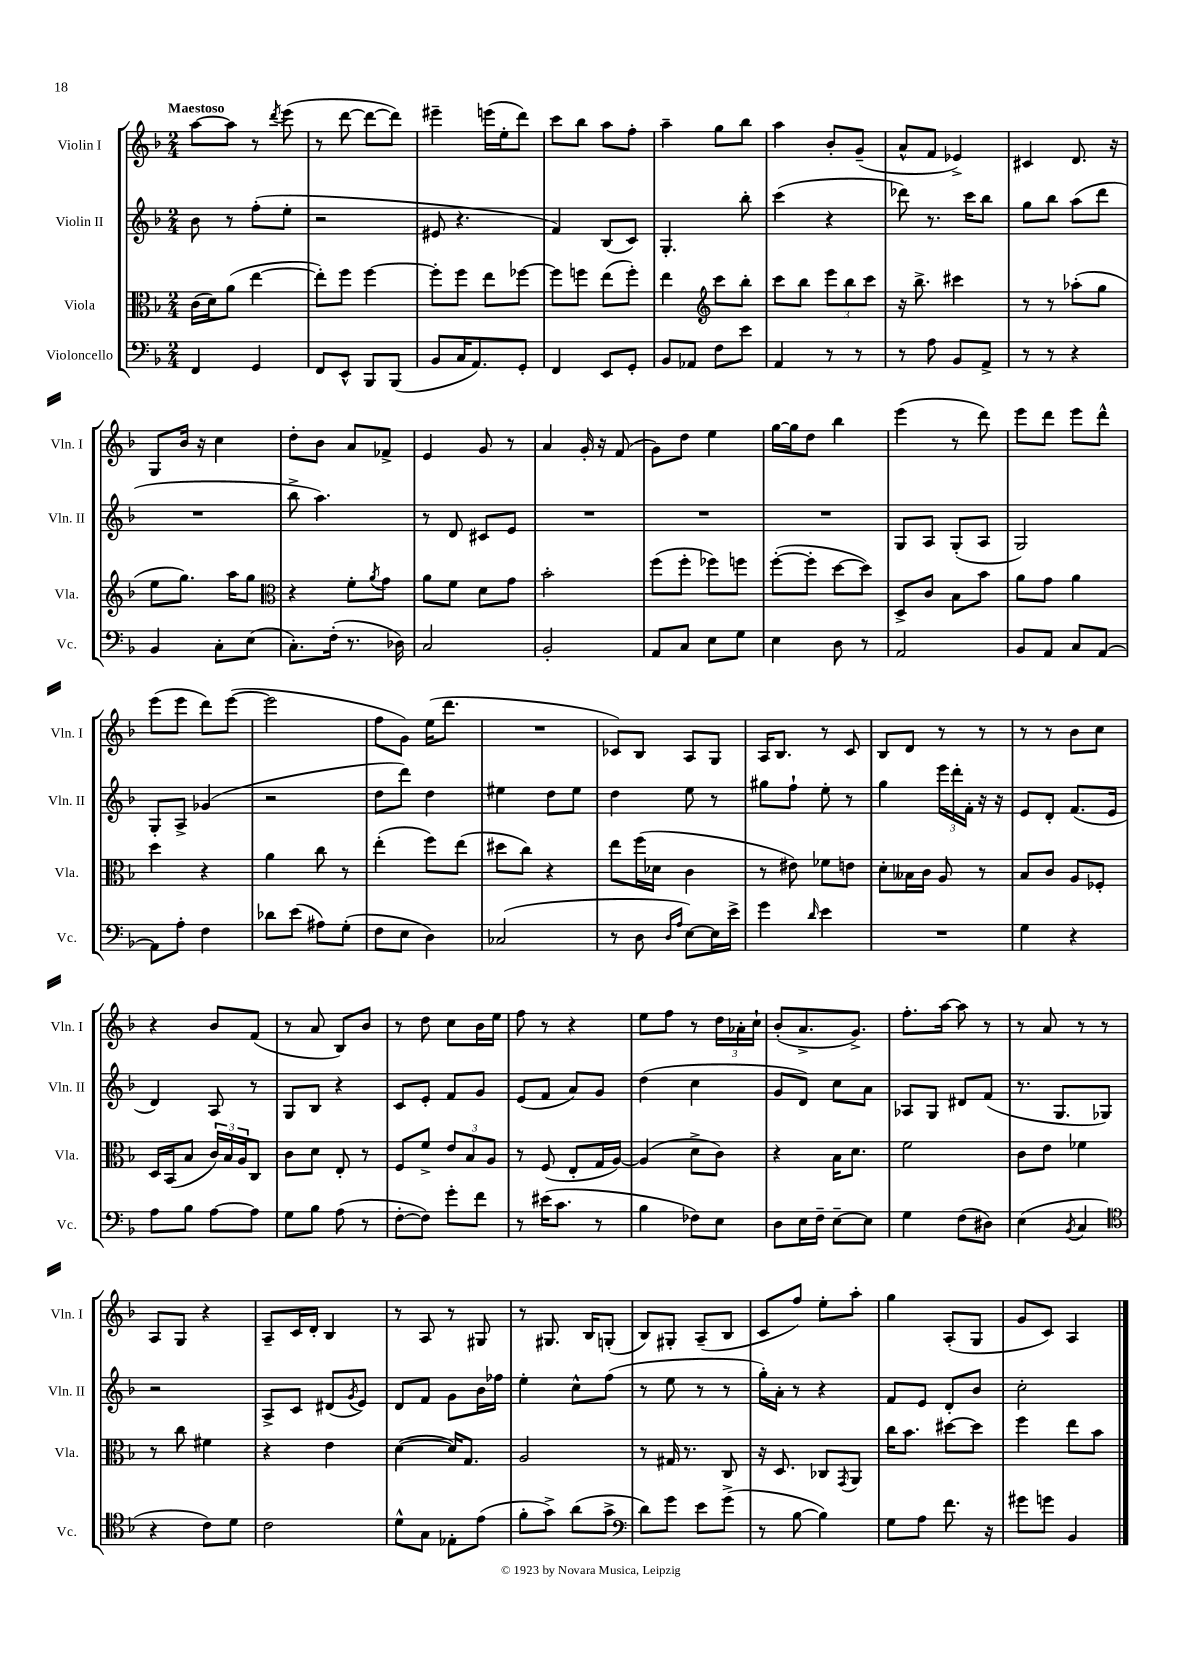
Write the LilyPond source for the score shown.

<<
\new StaffGroup <<
\new Staff = "s0" \with { instrumentName = "Violin I" shortInstrumentName = "Vln. I" } {
    \clef treble \key f \major \numericTimeSignature \time 2/4 \tempo "Maestoso"
    a''8~ a''8 r8 \acciaccatura { d'''8 } e'''8( |
    r8 d'''8~ d'''8~ d'''8) |
    eis'''4-- e'''16( e''16-. d'''8) |
    c'''8 bes''8 a''8 f''8-. |
    a''4-- g''8 bes''8 |
    a''4 bes'8-. g'8--( |
    a'8-^ f'8 ees'4->) |
    cis'4 d'8. r16 |
    g8 bes'16 r16 c''4 |
    d''8-. bes'8 a'8 fes'8-> |
    e'4 g'8 r8 |
    a'4 g'16-. r16 f'8( |
    g'8) d''8 e''4 |
    g''16~ g''16 d''8 bes''4 |
    e'''4( r8 d'''8) |
    e'''8 d'''8 e'''8 d'''8-^ |
    e'''8( e'''8 d'''8) e'''8~( |
    e'''2 |
    f''8 g'8) e''16( d'''8. |
    R2 |
    ces'8) bes8 a8 g8 |
    a16 bes8. r8 c'8 |
    bes8 d'8 r8 r8 |
    r8 r8 bes'8 c''8 |
    r4 bes'8 f'8( |
    r8 a'8 bes8) bes'8 |
    r8 d''8 c''8 bes'16 e''16 |
    f''8 r8 r4 |
    e''8 f''8 r8 \tuplet 3/2 { d''16 aes'16-. c''16-! } |
    bes'8-.( a'8.-> g'8.->) |
    f''8.-. a''16~ a''8 r8 |
    r8 a'8 r8 r8 |
    a8 g8 r4 |
    a8-- c'16 d'16-. bes4 |
    r8 a8 r8 gis8 |
    r8 gis8. bes16 g8-.( |
    bes8) gis8-. a8--( bes8 |
    c'8 f''8) e''8-. a''8-. |
    g''4 a8-.( g8 |
    g'8 c'8) a4 \bar "|." |
}
\new Staff = "s1" \with { instrumentName = "Violin II" shortInstrumentName = "Vln. II" } {
    \clef treble \key f \major \numericTimeSignature \time 2/4
    bes'8 r8 f''8-.( e''8-. |
    r2 |
    eis'8 r4. |
    f'4) bes8( c'8) |
    g4.-. bes''8-. |
    c'''4( r4 |
    des'''8) r8. c'''16 bes''8 |
    g''8 bes''8 a''8( d'''8 |
    R2 |
    bes''8-> a''4.) |
    r8 d'8 cis'8 e'8 |
    R2 |
    R2 |
    R2 |
    g8 a8 g8-.( a8 |
    g2) |
    g8-. a8-> ges'4( |
    r2 |
    d''8 d'''8) d''4 |
    eis''4 d''8 eis''8 |
    d''4 e''8 r8 |
    gis''8 f''8-! e''8-. r8 |
    g''4 \tuplet 3/2 { e'''16 d'''16-. f'16-. } r16 r16 |
    e'8 d'8-. f'8.( e'16 |
    d'4) a8 r8 |
    g8 bes8 r4 |
    c'8 e'8-. f'8 g'8 |
    e'8( f'8 a'8) g'8 |
    d''4( c''4 |
    g'8 d'8) c''8 a'8 |
    aes8 g8 dis'8 f'8( |
    r8. g8. ges8) |
    r2 |
    a8-> c'8 dis'8( \acciaccatura { g'8 } e'8) |
    d'8 f'8 g'8 bes'16 fes''16 |
    e''4-. c''8-^ f''8( |
    r8 e''8 r8 r8 |
    g''16-.) a'16-. r8 r4 |
    f'8 e'8 d'8-. bes'8 |
    c''2-. \bar "|." |
}
\new Staff = "s2" \with { instrumentName = "Viola" shortInstrumentName = "Vla." } {
    \clef alto \key f \major \numericTimeSignature \time 2/4
    c'16( d'16) a'8( e''4~ |
    e''8-.) f''8 f''4~ |
    f''8-. f''8 e''8 fes''8~ |
    fes''8 f''8 e''8( f''8-.) |
    e''4 \clef treble c'''8 bes''8-. |
    c'''8 bes''8 \tuplet 3/2 { e'''8 bes''8 c'''8 } |
    r16 bes''8.-> cis'''4 |
    r8 r8 aes''8-.( g''8 |
    e''8 g''8.) a''16 g''8 |
    \clef alto r4 f'8-. \acciaccatura { a'8 } g'8 |
    a'8 f'8 d'8 g'8 |
    bes'2-. |
    f''8( f''8-. fes''8) f''8 |
    f''8~-.( f''8-. d''8~ d''8) |
    d8-> c'8 bes8 bes'8 |
    a'8 g'8 a'4 |
    d''4 r4 |
    a'4 c''8 r8 |
    e''4-.( f''8) e''8( |
    dis''8 c''8) r4 |
    e''8 f''16( des'16 c'4 |
    r8 eis'8) fes'8 e'8 |
    d'8-. beses16 c'16 a8 r8 |
    bes8 c'8 a8 fes8-. |
    d16 bes,16( bes8 \tuplet 3/2 { c'16) bes16 a16 } c8 |
    c'8 d'8 e8-. r8 |
    f8 f'8-> \tuplet 3/2 { e'8 bes8 a8 } |
    r8 f8( e8-. g16 a16~) |
    a4( d'8-> c'8) |
    r4 bes16 d'8. |
    f'2 |
    c'8 e'8 fes'4 |
    r8 c''8 fis'4 |
    r4 e'4 |
    d'4~( d'16) g8. |
    a2 |
    r8 gis16 r8. c8 |
    r16 d8. ces8 \acciaccatura { g,8 } a,8 |
    c''16 bes'8. dis''8~ dis''8 |
    f''4 e''8 bes'8 \bar "|." |
}
\new Staff = "s3" \with { instrumentName = "Violoncello" shortInstrumentName = "Vc." } {
    \clef bass \key f \major \numericTimeSignature \time 2/4
    f,4 g,4 |
    f,8 e,8-^ bes,,8 bes,,8( |
    bes,8 c16 a,8.) g,8-. |
    f,4 e,8 g,8-. |
    bes,8 aes,8 f8 e'8 |
    a,4 r8 r8 |
    r8 a8 bes,8 a,8-> |
    r8 r8 r4 |
    bes,4 c8-. e8( |
    c8.-.) f16-.( r8. des16) |
    c2 |
    bes,2-. |
    a,8 c8 e8 g8 |
    e4 d8 r8 |
    a,2 |
    bes,8 a,8 c8 a,8~ |
    a,8 a8-. f4 |
    des'8 e'8( ais8) g8-.( |
    f8 e8 d4) |
    ces2( |
    r8 d8 \grace { d16 a16 } e8~) e16 e'16-> |
    g'4 \grace { d'16 } e'4 |
    R2 |
    g4 r4 |
    a8 bes8 a8~ a8 |
    g8 bes8 a8( r8 |
    f8~-. f8) g'8-. f'8 |
    r8 eis'16( c'8. r8 |
    bes4 fes8) e8 |
    d8 e16 f16-- e8~-- e8 |
    g4 f8( dis8) |
    e4( \acciaccatura { bes,8 } c4 |
    \clef tenor r4 c'8) d'8 |
    c'2 |
    d'8-^ g8 ees8-. e'8( |
    f'8-. g'8->) a'8( g'8-> |
    \clef bass d'8) g'8 e'8 g'8->( |
    r8 bes8~ bes4) |
    g8 a8 f'8. r16 |
    gis'8 g'8 bes,4 \bar "|." |
}
>>
>>
\layout { \context { \Score \remove "Bar_number_engraver" } }
